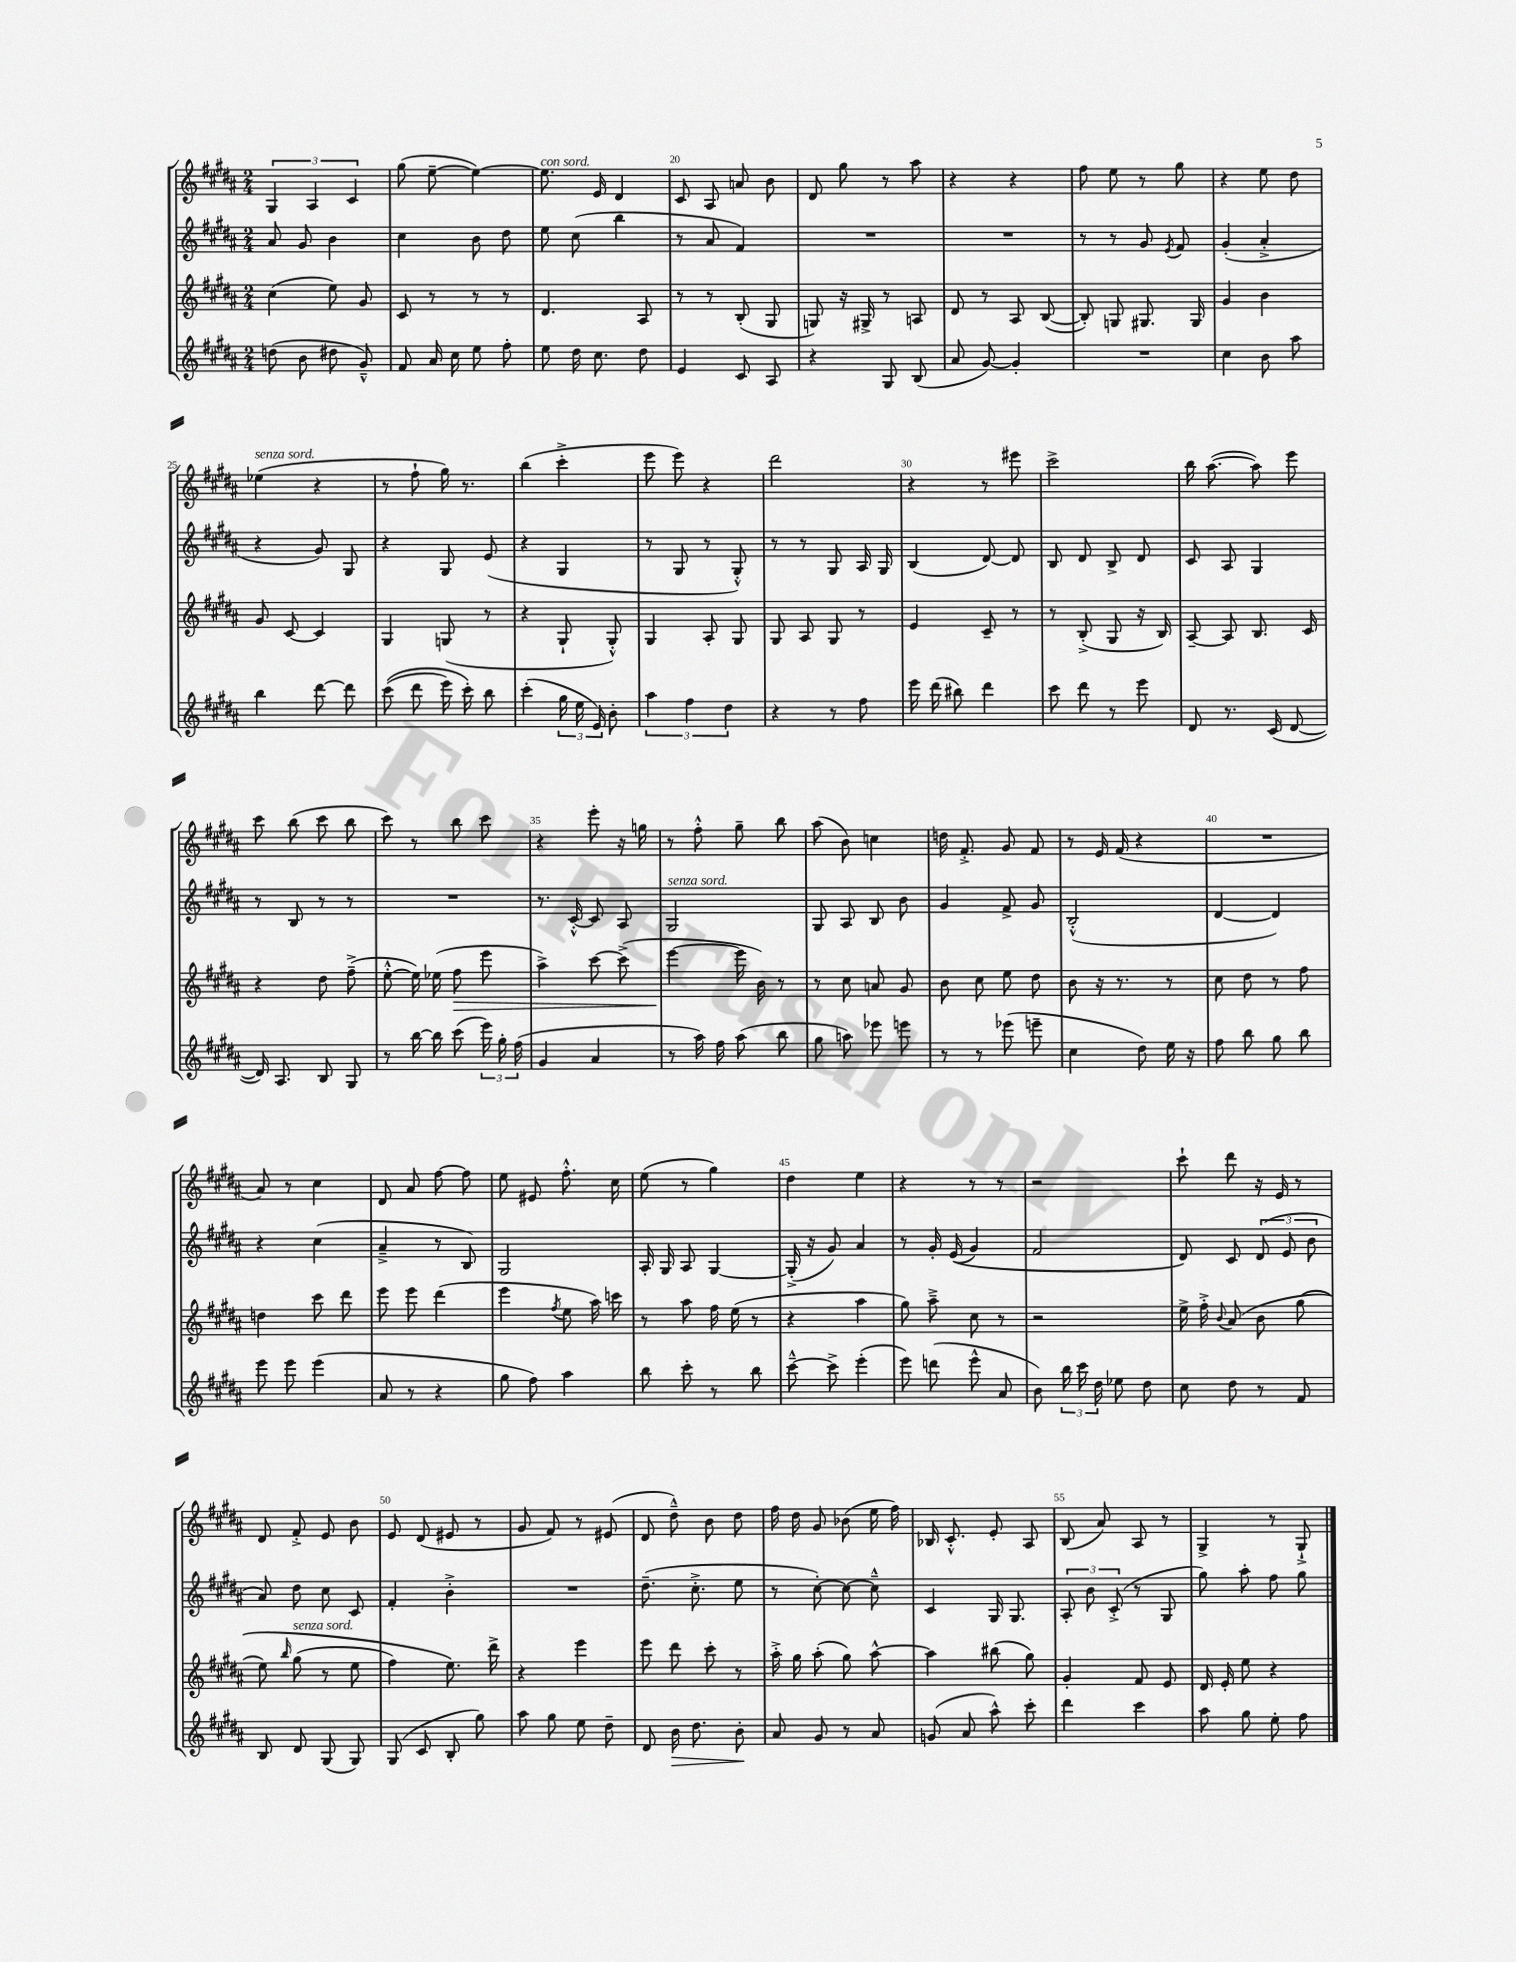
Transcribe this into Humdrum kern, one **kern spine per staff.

**kern	**dynam	**kern	**dynam	**kern	**kern
*part4	*part4	*part3	*part3	*part2	*part1
*staff4	*staff4	*staff3	*staff3	*staff2	*staff1
*clefG2	*	*clefG2	*	*clefG2	*clefG2
*k[f#c#g#d#a#]	*	*k[f#c#g#d#a#]	*	*k[f#c#g#d#a#]	*k[f#c#g#d#a#]
*M2/4	*	*M2/4	*	*M2/4	*M2/4
=17	=17	=17	=17	=17	=17
(8ddn\	.	(4cc#\	.	8a#/	6G#/
8b\	.	.	.	8g#/	.
.	.	.	.	.	6A#/
8dd#X\	.	8ee\)	.	4b\	.
.	.	.	.	.	6c#/
8g#~^^/)	.	8g#/	.	.	.
=18	=18	=18	=18	=18	=18
8f#/	.	8c#/	.	4cc#\	(8gg#\
16a#/	.	8r	.	.	[8ee~\
16cc#\	.	.	.	.	.
8ee\	.	8r	.	8b\	4ee\_)
8ff#'\	.	8r	.	8dd#\	.
=19	=19	=19	=19	=19	=19
!	!	!	!	!	!LO:TX:a:i:t=con sord.
8ee\	.	4.d#/	.	8ee\	8.ee\]
16dd#\	.	.	.	(8cc#\	.
8.cc#\	.	.	.	.	16e/
.	.	.	.	4bb\	4d#/
8dd#\	.	8A#/	.	.	.
=20	=20	=20	=20	=20	=20
4e/	.	8r	.	8r	8c#/
.	.	8r	.	8a#/	8A#/
8c#/	.	(8B'/	.	4f#/)	8an/
8A#/	.	8G#/	.	.	8b\
=21	=21	=21	=21	=21	=21
4r	.	8Gn/)	.	2r	8d#/
.	.	16r	.	.	8gg#\
.	.	16G#X^/	.	.	.
8G#/	.	8r	.	.	8r
(8B/	.	8An/	.	.	8aa#\
=22	=22	=22	=22	=22	=22
8a#/	.	8d#/	.	2r	4r
[8g#/)	.	8r	.	.	.
4g#'/]	.	8A#/	.	.	4r
.	.	([8B/	.	.	.
=23	=23	=23	=23	=23	=23
2r	.	8B'/])	.	8r	8ff#\
.	.	8Gn/	.	8r	8ee\
.	.	8.G#X/	.	8g#/	8r
.	.	.	.	8qe/	.
.	.	.	.	8f#/	8gg#\
.	.	16G#/	.	.	.
=24	=24	=24	=24	=24	=24
4cc#\	.	4g#/	.	(4g#'/	4r
8b\	.	4b\	.	4a#'^/	8ee\
8aa#\	.	.	.	.	8dd#\
!!LO:LB:g=z
=25	=25	=25	=25	=25	=25
!	!	!	!	!	!LO:TX:a:i:t=senza sord.
4bb\	.	8g#/	.	4r	(4ee-X\
.	.	[8c#/	.	.	.
[8ddd#\	.	4c#/]	.	8g#/)	4r
8ddd#\]	.	.	.	8G#/	.
=26	=26	=26	=26	=26	=26
((8ccc#\	.	4G#/	.	4r	8r
8ddd#\	.	.	.	.	8ff#`\
16eee\)	.	(8Gn/	.	8G#/	16gg#\)
16ccc#'\)	.	.	.	.	8.r
8bb\	.	8r	.	(8e/	.
=27	=27	=27	=27	=27	=27
(4ccc#'\	.	4r	.	4r	(4bb\
24gg#\	.	8G#`/	.	4G#/	4ccc#'^\
24ee\	.	.	.	.	.
24e/)	.	.	.	.	.
8b'\	.	8G#'^^/)	.	.	.
=28	=28	=28	=28	=28	=28
6aa#\	.	4G#/	.	8r	8eee\
.	.	.	.	8G#/	8eee\)
6ff#\	.	.	.	.	.
.	.	8A#'/	.	8r	4r
6dd#\	.	.	.	.	.
.	.	8G#/	.	8G#'^^/)	.
=29	=29	=29	=29	=29	=29
4r	.	8G#/	.	8r	2ddd#\
.	.	8A#/	.	8r	.
8r	.	8G#/	.	8G#/	.
8ff#\	.	8r	.	16A#/	.
.	.	.	.	16G#/	.
=30	=30	=30	=30	=30	=30
16eee\	.	4e/	.	(4B/	4r
(16ddd#\	.	.	.	.	.
8bb#X\)	.	.	.	.	.
4ddd#\	.	8c#~/	.	[8d#/)	8r
.	.	8r	.	8d#/]	8eee#X\
=31	=31	=31	=31	=31	=31
8ccc#\	.	8r	.	8B/	2ccc#^\
8ddd#\	.	(8B'^/	.	8d#/	.
8r	.	8G#/	.	8B^/	.
8eee\	.	16r	.	8d#/	.
.	.	16B/)	.	.	.
=32	=32	=32	=32	=32	=32
8d#/	.	[8A#~/	.	8c#/	16bb\
.	.	.	.	.	([8.aa#\
8.r	.	8A#/]	.	8A#/	.
.	.	8.B/	.	4G#/	8aa#\])
(16c#/	.	.	.	.	.
[8d#/	.	.	.	.	8eee\
.	.	16c#/	.	.	.
!!LO:LB:g=z
=33	=33	=33	=33	=33	=33
16d#/])	.	4r	.	8r	8ccc#\
8.A#/	.	.	.	.	.
.	.	.	.	8B/	(8bb\
8B/	.	8dd#\	.	8r	8ccc#\
8G#/	.	(8ff#~^\	.	8r	8bb\
=34	=34	=34	=34	=34	=34
8r	.	[8ee'^^\	.	2r	8ccc#\)
[16bb\	.	16ee\])	.	.	8r
16bb\]	.	(16ee-X\	.	.	.
!	!	!	!LO:HP:b	!	!
(8ccc#\	.	8ff#\	>	.	8bb\
24eee\)	.	8eee\	.	.	8ccc#\
24gg#'\	.	.	.	.	.
(24ff#\	.	.	.	.	.
=35	=35	=35	=35	=35	=35
4g#/	.	4aa#^\)	.	8.r	4r
.	.	.	.	[16c#'^^/	.
4a#/	.	[8ccc#\	.	8c#/]	8eee'\
.	.	(8ccc#^\]	.	8A#/	16r
.	.	.	.	.	16ggn\
=36	=36	=36	=36	=36	=36
!	!	!	!	!LO:TX:a:i:t=senza sord.	!
8r	.	[4eee\	.	2G#/	8r
16aa#\)	.	.	.	.	8ff#'^^\
16ff#\	.	.	.	.	.
(8aa#\	.	16eee\]	]	.	8gg#~\
.	.	16b\)	.	.	.
8bb\	.	8r	.	.	8bb\
=37	=37	=37	=37	=37	=37
8gg#\	.	8r	.	8G#/	(8aa#\
8aan\)	.	8cc#\	.	8A#/	8b\)
8eee-X\	.	8an/	.	8B/	4ccn\
8eeen\	.	8g#/	.	8b\	.
=38	=38	=38	=38	=38	=38
8r	.	8b\	.	4g#/	16ddn\
.	.	.	.	.	8.f#'^/
8r	.	8cc#\	.	.	.
(8eee-X\	.	8ee\	.	8f#^/	8g#/
8eeen~\	.	8dd#\	.	8g#/	8f#/
=39	=39	=39	=39	=39	=39
4cc#\	.	8b\	.	(2B'^^/	8r
.	.	16r	.	.	16e/
.	.	8.r	.	.	(16f#/
8dd#\)	.	.	.	.	4r
16ee\	.	8r	.	.	.
16r	.	.	.	.	.
=40	=40	=40	=40	=40	=40
8ff#\	.	8cc#\	.	[4d#/	2r
8bb\	.	8dd#\	.	.	.
8gg#\	.	8r	.	4d#/])	.
8bb\	.	8ff#\	.	.	.
!!LO:LB:g=z
=41	=41	=41	=41	=41	=41
8eee\	.	4ddn\	.	4r	8a#/)
8eee\	.	.	.	.	8r
(4eee\	.	8ccc#\	.	(4cc#\	4cc#\
.	.	8ddd#\	.	.	.
=42	=42	=42	=42	=42	=42
8a#/	.	8eee\	.	4a#~^/	8d#/
8r	.	8eee\	.	.	8a#/
4r	.	(4ddd#\	.	8r	[8ff#\
.	.	.	.	8B/)	8ff#\]
=43	=43	=43	=43	=43	=43
8gg#\	.	4eee\	.	2G#/	8ee\
8ff#\)	.	.	.	.	8e#X/
.	.	8qff#/	.	.	.
4aa#\	.	8ee\	.	.	8.ff#'^^\
.	.	16aa#\)	.	.	.
.	.	16cccn\	.	.	16cc#\
=44	=44	=44	=44	=44	=44
8bb\	.	8r	.	16A#'/	(8ee\
.	.	.	.	16G#/	.
8ccc#'\	.	8aa#\	.	8A#/	8r
8r	.	16ff#\	.	[4G#/	4gg#\)
.	.	(16ee\	.	.	.
8bb\	.	8r	.	.	.
=45	=45	=45	=45	=45	=45
[8ccc#~^^\	.	4r	.	(16G#'^/]	4dd#\
.	.	.	.	16r	.
8ccc#^\]	.	.	.	8g#/)	.
(4eee'\	.	4aa#\	.	4a#/	4ee\
=46	=46	=46	=46	=46	=46
8eee\)	.	8gg#\)	.	8r	4r
(8dddn\	.	8aa#~^\	.	16g#'/	.
.	.	.	.	((16e/	.
8eee^^\	.	8cc#\	.	4g#/)	8r
8a#/	.	8r	.	.	8r
=47	=47	=47	=47	=47	=47
8b\)	.	2r	.	2f#/	2r
24bb\	.	.	.	.	.
24ccc#\	.	.	.	.	.
24dd#\	.	.	.	.	.
8ee-X\	.	.	.	.	.
8dd#\	.	.	.	.	.
=48	=48	=48	=48	=48	=48
8cc#\	.	16ee^\	.	8d#/)	8ccc#`\
.	.	16ff#'^\	.	.	.
.	.	8qqb/	.	.	.
8dd#\	.	(8a#/	.	8c#/	8ddd#\
8r	.	8b\	.	(12d#/	16r
.	.	.	.	.	16e/
.	.	.	.	12e/	.
8f#/	.	(8gg#\	.	.	8r
.	.	.	.	12b\	.
!!LO:LB:g=z
=49	=49	=49	=49	=49	=49
8B/	.	8ee\)	.	8a#/)	8d#/
.	.	16qqbb/	.	.	.
!	!	!LO:TX:a:i:t=senza sord.	!	!	!
8d#/	.	(8gg#\	.	8dd#\	8f#'^/
(8G#/	.	8r	.	8cc#\	8e/
8G#/)	.	8ee\	.	8c#/	8b\
=50	=50	=50	=50	=50	=50
(8G#/	.	4ff#\)	.	4f#'/	8e/
8c#/	.	.	.	.	(8d#/
8B'/	.	8.ee\)	.	4b'^\	8e#X/
8gg#\)	.	.	.	.	8r
.	.	16ddd#^\	.	.	.
=51	=51	=51	=51	=51	=51
8aa#\	.	4r	.	2r	8g#/
8gg#\	.	.	.	.	8f#/)
8ee\	.	4eee\	.	.	8r
8dd#~\	.	.	.	.	(8e#X/
=52	=52	=52	=52	=52	=52
8d#/	.	8eee\	.	(8.dd#~\	8d#/
!	!LO:HP:b	!	!	!	!
16b\	>	8ddd#\	.	.	8dd#~^^\)
8.dd#\	.	.	.	8.cc#'^\	.
.	.	8ccc#'\	.	.	8b\
8b'\	.	8r	.	8ee\	8dd#\
.	]	.	.	.	.
=53	=53	=53	=53	=53	=53
8a#/	.	16aa#'^\	.	8r	16ff#\
.	.	16gg#\	.	.	16dd#\
8g#/	.	(8aa#'\	.	[8cc#'\)	8g#/
8r	.	8gg#\)	.	8cc#\_	(8b-X\
8a#/	.	[8aa#^^\	.	8cc#~^^\]	16ee\
.	.	.	.	.	16ff#\)
=54	=54	=54	=54	=54	=54
(8gn/	.	4aa#\]	.	4c#/	16B-X/
.	.	.	.	.	8.c#'^^/
8a#/	.	.	.	.	.
8aa#^^\)	.	(8bb#X\	.	16G#/	8e'/
.	.	.	.	8.G#/	.
8ccc#'\	.	8gg#\)	.	.	8A#/
=55	=55	=55	=55	=55	=55
4ddd#\	.	4g#'/	.	12A#'/	(8B/
.	.	.	.	12b\	.
.	.	.	.	.	8a#/)
.	.	.	.	(12c#'^/	.
4ccc#\	.	8f#/	.	8r	8A#/
.	.	8e/	.	8G#/	8r
=56	=56	=56	=56	=56	=56
8aa#\	.	16d#/	.	8gg#\)	4G#^/
.	.	16e'/	.	.	.
8gg#\	.	8ee\	.	8aa#'\	.
8ee'\	.	4r	.	8ff#\	8r
8ff#\	.	.	.	8gg#\	8G#`^/
==	==	==	==	==	==
*-	*-	*-	*-	*-	*-
